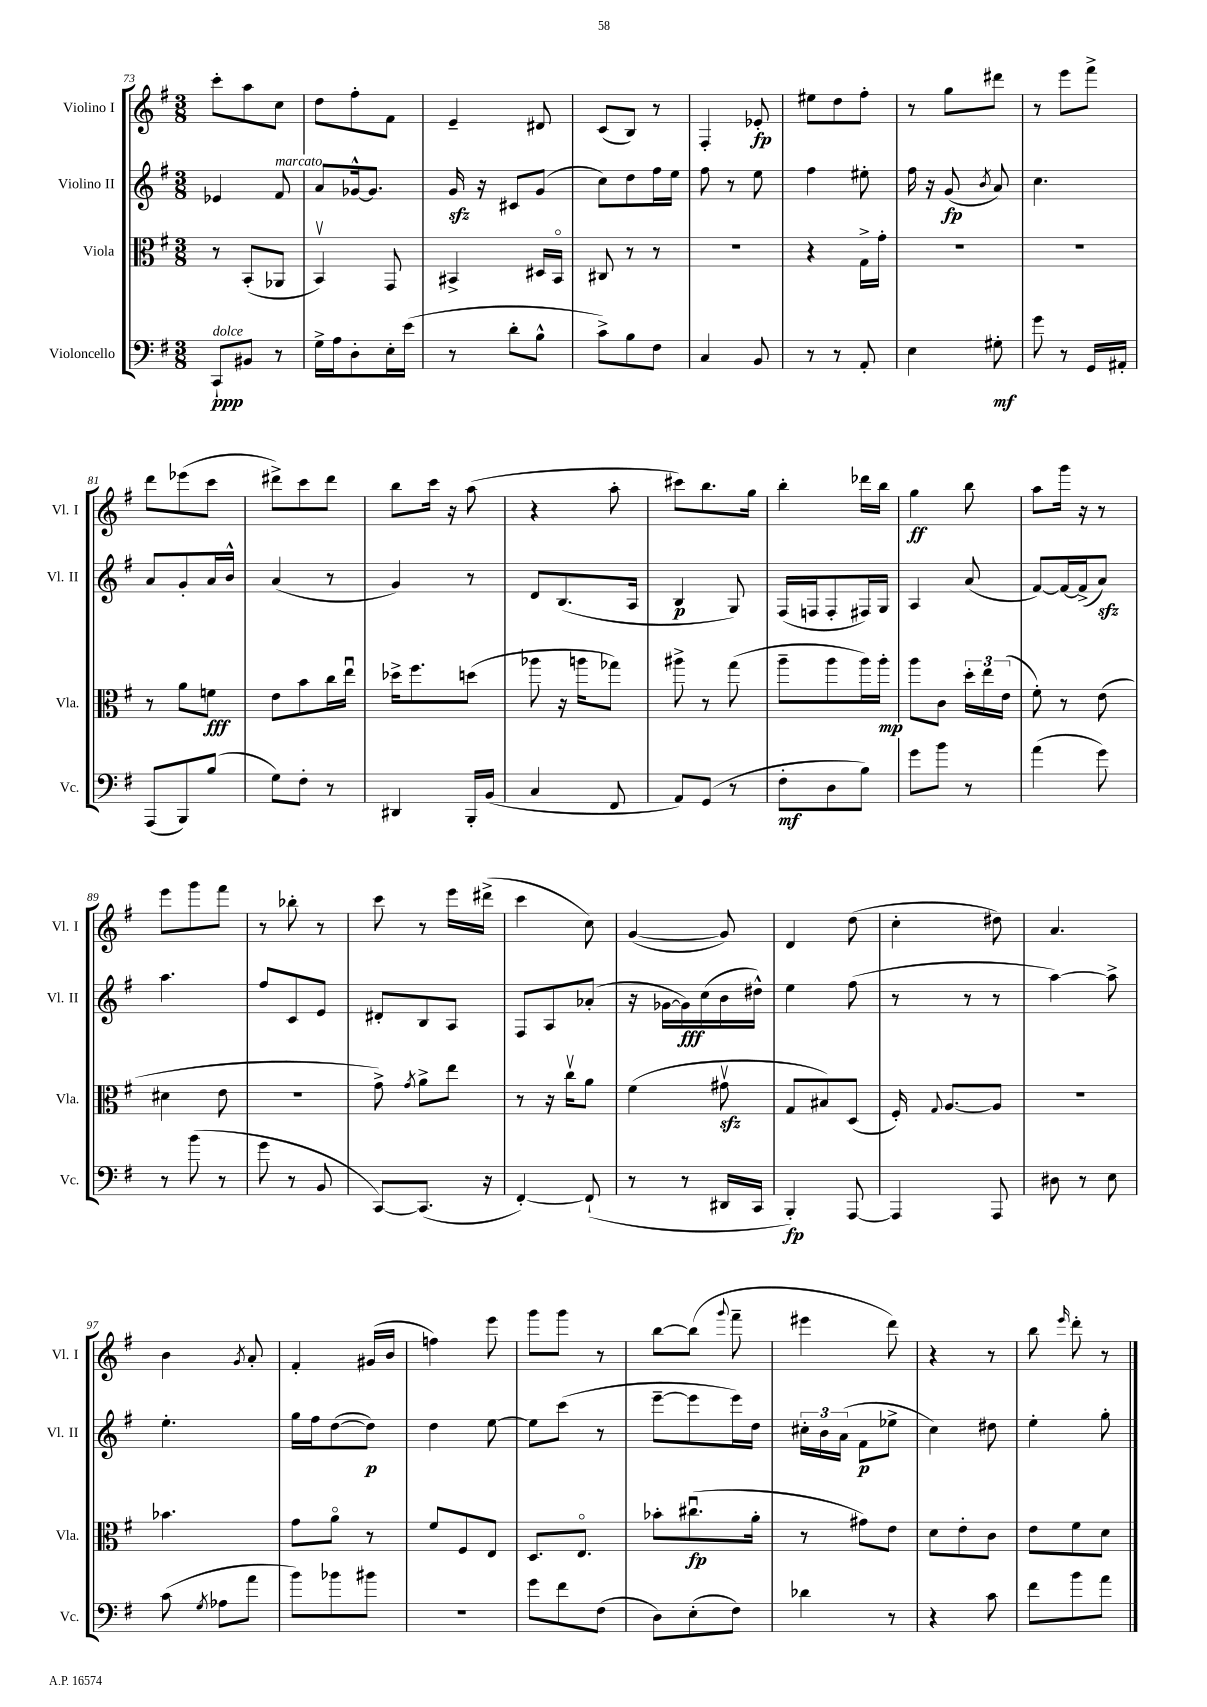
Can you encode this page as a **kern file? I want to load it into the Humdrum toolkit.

**kern	**dynam	**kern	**dynam	**kern	**dynam	**kern	**dynam
*part4	*part4	*part3	*part3	*part2	*part2	*part1	*part1
*staff4	*staff4	*staff3	*staff3	*staff2	*staff2	*staff1	*staff1
*I"Violoncello	*	*I"Viola	*	*I"Violino II	*	*I"Violino I	*
*I'Vc.	*	*I'Vla.	*	*I'Vl. II	*	*I'Vl. I	*
*clefF4	*	*clefC3	*	*clefG2	*	*clefG2	*
*k[f#]	*	*k[f#]	*	*k[f#]	*	*k[f#]	*
*M3/8	*	*M3/8	*	*M3/8	*	*M3/8	*
=73	=73	=73	=73	=73	=73	=73	=73
!LO:TX:a:i:t=dolce	!	!	!	!	!	!	!
8CC`/L	ppp	8r	.	4e-X/	.	8ccc'\L	.
8BB#X/J	.	(8BB'/L	.	.	.	8aa\	.
!	!	!	!	!LO:TX:a:i:t=marcato	!	!	!
8r	.	8AA-X/J	.	8f#/	.	8cc\J	.
=74	=74	=74	=74	=74	=74	=74	=74
16G^\LL	.	4BBv/)	.	8a/L	.	8dd\L	.
16A\J	.	.	.	.	.	.	.
8D'\	.	.	.	[16g-X^^/k	.	8ff#'\	.
.	.	.	.	8.g-/J]	.	.	.
16E'\L	.	8GG/	.	.	.	8f#\J	.
(16e\JJ	.	.	.	.	.	.	.
=75	=75	=75	=75	=75	=75	=75	=75
8r	.	4BB#X^/	.	16gzz/	.	4e~/	.
.	.	.	.	16r	.	.	.
8d'\L	.	.	.	8c#X/L	.	.	.
8B^^\J	.	16D#X/LL	.	(8g/J	.	8d#X/	.
.	.	16BB#/JJ	.	.	.	.	.
=76	=76	=76	=76	=76	=76	=76	=76
8c^\L)	.	8C#X/	.	8cc\L)	.	(8c/L	.
8B\	.	8r	.	8dd\	.	8B/J)	.
8F#\J	.	8r	.	16ff#\L	.	8r	.
.	.	.	.	16ee\JJ	.	.	.
=77	=77	=77	=77	=77	=77	=77	=77
4C/	.	4.r	.	8ff#\	.	4F#'/	.
.	.	.	.	8r	.	.	.
8BB/	.	.	.	8ee\	.	8e-X'/	fp
=78	=78	=78	=78	=78	=78	=78	=78
8r	.	4r	.	4ff#\	.	8ee#X\L	.
8r	.	.	.	.	.	8dd\	.
8AA'/	.	16G^\LL	.	8ee#X'\	.	8ff#'\J	.
.	.	16g'\JJ	.	.	.	.	.
=79	=79	=79	=79	=79	=79	=79	=79
4E\	.	4.r	.	16ff#\	.	8r	.
.	.	.	.	16r	.	.	.
.	.	.	.	(8g/	fp	8gg\L	.
.	.	.	.	8qb/	.	.	.
8G#X'\	mf	.	.	8a/)	.	8ddd#X\J	.
=80	=80	=80	=80	=80	=80	=80	=80
8g\	.	4.r	.	4.cc\	.	8r	.
8r	.	.	.	.	.	8eee\L	.
16GG/LL	.	.	.	.	.	8fff#^\J	.
16AA#X'/JJ	.	.	.	.	.	.	.
!!LO:LB:g=z
=81	=81	=81	=81	=81	=81	=81	=81
(8AAA/L	.	8r	.	8a/L	.	8ddd\L	.
8BBB/)	.	8a\L	.	8g'/	.	(8eee-X\	.
(8B/J	.	8fn\J	fff	16a/L	.	8ccc\J	.
.	.	.	.	16b^^/JJ	.	.	.
=82	=82	=82	=82	=82	=82	=82	=82
8G\L)	.	8e\L	.	(4a/	.	8ddd#X^\L)	.
8F#'\J	.	8b\	.	.	.	8ccc\	.
8r	.	16cc\L	.	8r	.	8ddd#\J	.
.	.	16eeu\JJ	.	.	.	.	.
=83	=83	=83	=83	=83	=83	=83	=83
4DD#X/	.	16dd-X^\KL	.	4g/)	.	8bb\L	.
.	.	8.ff#\	.	.	.	.	.
.	.	.	.	.	.	16ccc\Jk	.
.	.	.	.	.	.	16r	.
16BBB'/LL	.	(8ddn\J	.	8r	.	(8aa\	.
(16BB/JJ	.	.	.	.	.	.	.
=84	=84	=84	=84	=84	=84	=84	=84
4C/	.	8aa-X\	.	8d/L	.	4r	.
.	.	16r	.	(8.B/	.	.	.
.	.	16aan\KL	.	.	.	.	.
8FF#/	.	8gg-X\J)	.	.	.	8aa'\	.
.	.	.	.	16A/Jk	.	.	.
=85	=85	=85	=85	=85	=85	=85	=85
8AA/L)	.	8aa#X^\	.	4B/	p	8ccc#X\L)	.
(8GG/J	.	8r	.	.	.	8.bb\	.
8r	.	(8gg\	.	8G/)	.	.	.
.	.	.	.	.	.	16gg\Jk	.
=86	=86	=86	=86	=86	=86	=86	=86
8F#'\L	mf	8aa~\L	.	(16F#/LL	.	4bb'\	.
.	.	.	.	16Fn/J	.	.	.
8D\	.	8aa\	.	8F'/	.	.	.
8B\J)	.	16aa\L)	.	16F#X/L)	.	16ddd-X\LL	.
.	.	16aa'\JJ	mp	16G/JJ	.	16bb\JJ	.
=87	=87	=87	=87	=87	=87	=87	=87
8g\L	.	8aa\L	.	4A/	.	4gg\	ff
8b\J	.	8c\J	.	.	.	.	.
8r	.	24dd'\LL	.	(8a/	.	8bb\	.
.	.	24ee\	.	.	.	.	.
.	.	(24e\JJ	.	.	.	.	.
=88	=88	=88	=88	=88	=88	=88	=88
(4a\	.	8f#'\)	.	[8f#/L)	.	8aa\L	.
.	.	8r	.	16f#/L_	.	16ggg\Jk	.
.	.	.	.	(16f#^/J]	.	16r	.
8g\)	.	(8e\	.	8azz/J)	.	8r	.
!!LO:LB:g=z
=89	=89	=89	=89	=89	=89	=89	=89
8r	.	4d#X\	.	4.aa\	.	8eee\L	.
(8b\	.	.	.	.	.	8ggg\	.
8r	.	8e\	.	.	.	8fff#\J	.
=90	=90	=90	=90	=90	=90	=90	=90
8g\	.	4.r	.	8ff#/L	.	8r	.
8r	.	.	.	8c/	.	8bb-X'\	.
8BB/	.	.	.	8e/J	.	8r	.
=91	=91	=91	=91	=91	=91	=91	=91
[8CC/L)	.	8g^\)	.	8d#X'/L	.	8ccc\	.
.	.	8qg/	.	.	.	.	.
(8.CC/J]	.	8a^\L	.	8B/	.	8r	.
.	.	8ee\J	.	8A/J	.	16eee\LL	.
16r	.	.	.	.	.	(16ddd#X^\JJ	.
=92	=92	=92	=92	=92	=92	=92	=92
[4FF#'/)	.	8r	.	8F#/L	.	4ccc\	.
.	.	16r	.	8A/	.	.	.
.	.	16ccv\KL	.	.	.	.	.
(8FF#`/]	.	8a\J	.	(8a-X'/J	.	8cc\)	.
=93	=93	=93	=93	=93	=93	=93	=93
8r	.	(4f#\	.	16r	.	([4g/	.
.	.	.	.	[16g-X\LL	.	.	.
8r	.	.	.	16g-\])	fff	.	.
.	.	.	.	(16cc\	.	.	.
16DD#X/LL	.	8g#Xzzv\	.	16b\	.	8g/])	.
16CC/JJ	.	.	.	16dd#X^^\JJ)	.	.	.
=94	=94	=94	=94	=94	=94	=94	=94
4BBB'/)	fp	8G/L	.	4ee\	.	4d/	.
.	.	8B#X/)	.	.	.	.	.
[8AAA/	.	(8D/J	.	(8ff#\	.	(8dd\	.
=95	=95	=95	=95	=95	=95	=95	=95
4AAA/]	.	16F#'/)	.	8r	.	4cc'\	.
.	.	8qqG/	.	.	.	.	.
.	.	[8.A/L	.	.	.	.	.
.	.	.	.	8r	.	.	.
8AAA/	.	8A/J]	.	8r	.	8dd#X\)	.
=96	=96	=96	=96	=96	=96	=96	=96
8D#X\	.	4.r	.	[4aa\)	.	4.a/	.
8r	.	.	.	.	.	.	.
8E\	.	.	.	8aa^\]	.	.	.
!!LO:LB:g=z
=97	=97	=97	=97	=97	=97	=97	=97
(8c\	.	4.b-X\	.	4.ee'\	.	4b\	.
8qG/	.	.	.	.	.	.	.
8A-X\L	.	.	.	.	.	.	.
.	.	.	.	.	.	8qg/	.
8a\J	.	.	.	.	.	8a'/	.
=98	=98	=98	=98	=98	=98	=98	=98
8b\L)	.	8g\L	.	16gg\LL	.	4f#'/	.
.	.	.	.	16ff#\J	.	.	.
8b-X\	.	8a\J	.	([8dd\	.	.	.
8b#X\J	.	8r	.	8dd\J])	p	(16g#X/LL	.
.	.	.	.	.	.	16b/JJ	.
=99	=99	=99	=99	=99	=99	=99	=99
4.r	.	8f#/L	.	4dd\	.	4ffn\)	.
.	.	8F#/	.	.	.	.	.
.	.	8E/J	.	[8ee\	.	8eee\	.
=100	=100	=100	=100	=100	=100	=100	=100
8g\L	.	8.D/L	.	8ee\L]	.	8ggg\L	.
8f#\	.	.	.	(8ccc\J	.	8ggg\J	.
.	.	8.E/J	.	.	.	.	.
(8F#\J	.	.	.	8r	.	8r	.
=101	=101	=101	=101	=101	=101	=101	=101
8D\L)	.	8b-X'\L	.	[8eee~\L	.	[8bb\L	.
(8E'\	.	(8.cc#Xu\	fp	8eee\]	.	(8bb\J]	.
.	.	.	.	.	.	8qqggg/	.
8F#\J)	.	.	.	16eee\L)	.	8fff#~\	.
.	.	16a'\Jk	.	16dd\JJ	.	.	.
=102	=102	=102	=102	=102	=102	=102	=102
4d-X\	.	8r	.	24cc#X'\LL	.	4eee#X\	.
.	.	.	.	24b\	.	.	.
.	.	.	.	(24a\JJ	.	.	.
.	.	8g#X\L)	.	8f#\L	p	.	.
8r	.	8e\J	.	8ee-X^\J	.	8ddd\)	.
=103	=103	=103	=103	=103	=103	=103	=103
4r	.	8d\L	.	4cc\)	.	4r	.
.	.	8e'\	.	.	.	.	.
8c\	.	8c\J	.	8dd#X\	.	8r	.
=104	=104	=104	=104	=104	=104	=104	=104
8f#\L	.	8e\L	.	4ee'\	.	8bb\	.
.	.	.	.	.	.	16qqeee/	.
8b\	.	8f#\	.	.	.	8ddd'\	.
8a\J	.	8d\J	.	8gg'\	.	8r	.
==	==	==	==	==	==	==	==
*-	*-	*-	*-	*-	*-	*-	*-
